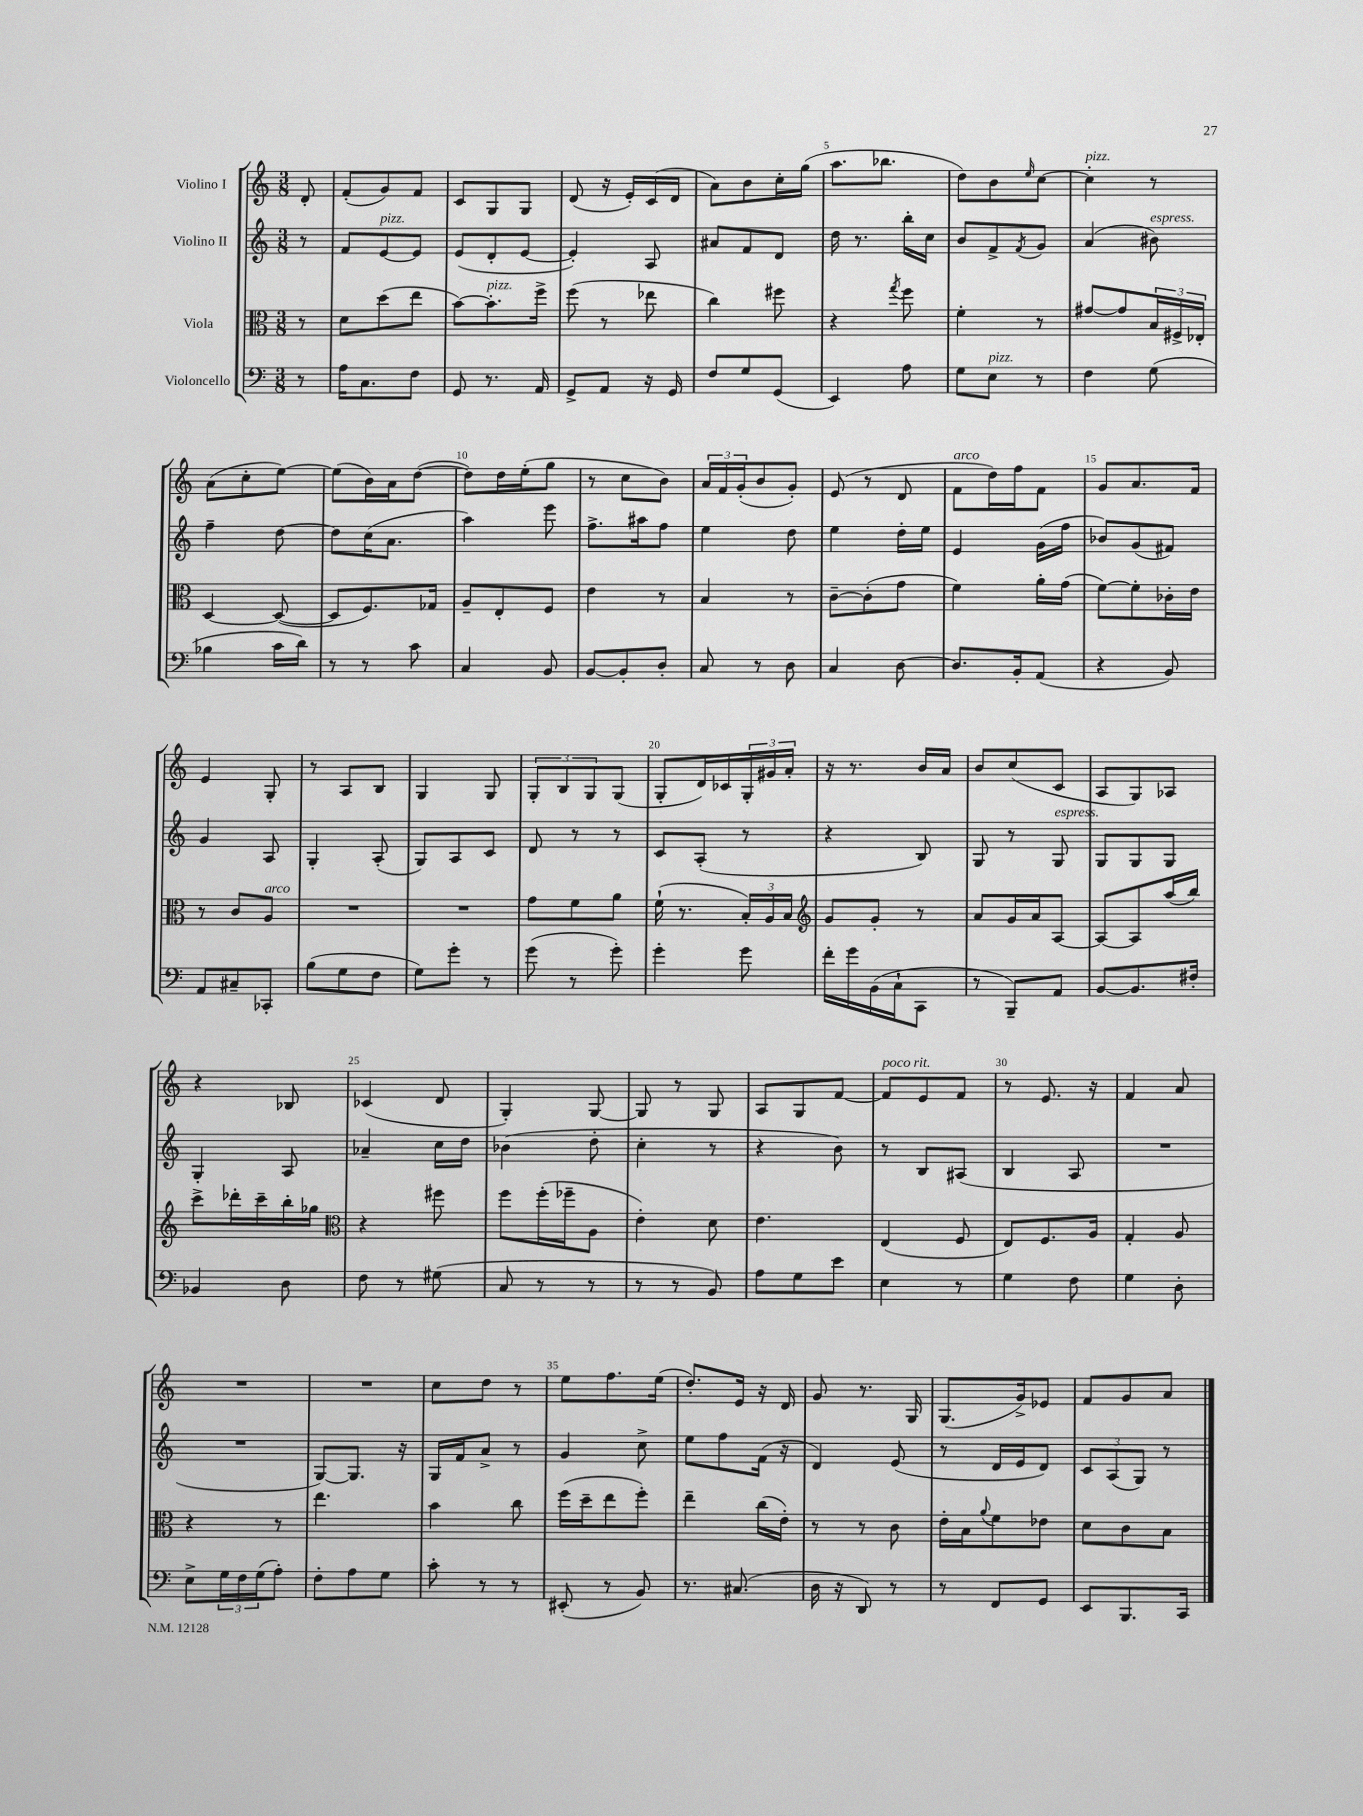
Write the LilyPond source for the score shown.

<<
\new StaffGroup <<
\new Staff = "s0" \with { instrumentName = "Violino I" } {
    \clef treble \key c \major \numericTimeSignature \time 3/8 \partial 8
    d'8-. |
    f'8-.( g'8) f'8 |
    c'8 g8 g8 |
    d'8( r16 e'16-.) c'16( d'16 |
    a'8) b'8 c''16-. g''16( |
    a''8. bes''8. |
    d''8) b'8 \grace { e''16 } c''8~ |
    c''4-.^\markup { \italic "pizz." } r8 |
    a'8( c''8-. e''8~) |
    e''8( b'16) a'16 d''8~( |
    d''8) d''16 e''16-.( g''8 |
    r8 c''8 b'8) |
    \tuplet 3/2 { a'16 f'16 g'16-.( } b'8 g'8-.) |
    e'8( r8 d'8 |
    f'8^\markup { \italic "arco" } d''16) f''16 f'8 |
    g'8 a'8. f'16 |
    e'4 g8-. |
    r8 a8 b8 |
    g4 g8 |
    \tuplet 3/2 { g8-. b8 g8 } g8( |
    g8-. d'16) ces'16 \tuplet 3/2 { g16-. gis'16 a'16-. } |
    r16 r8. b'16 a'16 |
    b'8 c''8( c'8 |
    a8 g8) aes8 |
    r4 bes8 |
    ces'4( d'8 |
    g4-.) g8~ |
    g8 r8 g8 |
    a8 g8 f'8~ |
    f'8^\markup { \italic "poco rit." } e'8 f'8 |
    r8 e'8. r16 |
    f'4 a'8 |
    R4. |
    R4. |
    c''8 d''8 r8 |
    e''8 f''8. e''16( |
    d''8.-.) e'16 r16 d'16 |
    g'8 r8. g16 |
    g8.( g'16->) ees'8 |
    f'8 g'8 a'8 \bar "|." |
}
\new Staff = "s1" \with { instrumentName = "Violino II" } {
    \clef treble \key c \major \numericTimeSignature \time 3/8 \partial 8
    r8 |
    f'8 e'8~^\markup { \italic "pizz." } e'8 |
    e'8( d'8-. e'8~ |
    e'4-.) a8 |
    ais'8 f'8 d'8 |
    d''16 r8. b''16-. c''16 |
    b'8 f'8-> \acciaccatura { f'8 } g'8 |
    a'4( bis'8^\markup { \italic "espress." }) |
    f''4-- d''8~ |
    d''8 c''16( a'8. |
    a''4) e'''8 |
    f''8.-> ais''16 f''8 |
    e''4 d''8 |
    e''4 d''16-. e''16 |
    e'4 g'16( f''16 |
    bes'8) g'8( fis'8) |
    g'4 a8 |
    g4-. a8-.( |
    g8) a8 c'8 |
    d'8 r8 r8 |
    c'8 a8-.( r8 |
    r4 b8) |
    g8 r8 g8^\markup { \italic "espress." } |
    g8 g8 g8 |
    g4-. a8 |
    aes'4-- c''16 d''16 |
    bes'4( d''8-. |
    c''4-. r8 |
    r4 b'8) |
    r8 b8 ais8( |
    b4 a8 |
    R4. |
    R4. |
    g8~) g8. r16 |
    g16 f'16 a'8-> r8 |
    g'4 c''8-> |
    e''8 f''8 f'16( r16 |
    d'4) e'8( |
    r8 d'16 e'16 d'8) |
    \tuplet 3/2 { c'8 a8( g8) } r8 \bar "|." |
}
\new Staff = "s2" \with { instrumentName = "Viola" } {
    \clef alto \key c \major \numericTimeSignature \time 3/8 \partial 8
    r8 |
    d'8 d''8( e''8 |
    b'8~) b'8.-.^\markup { \italic "pizz." } f''16-> |
    f''8( r8 ees''8 |
    c''4) fis''8 |
    r4 \acciaccatura { g''8 } f''8 |
    f'4-. r8 |
    gis'8~ gis'8 \tuplet 3/2 { b16 fis16-> ees16-. } |
    d4~ d8~( |
    d8 f8.) ges16 |
    a8-- e8-. f8 |
    e'4 r8 |
    b4 r8 |
    c'8~-- c'8-.( g'8 |
    f'4) a'16-. g'16( |
    f'8~) f'8-. ces'16-. e'16 |
    r8 c'8 a8^\markup { \italic "arco" } |
    R4. |
    R4. |
    g'8 f'8 a'8 |
    f'16-!( r8. \tuplet 3/2 { b16-.) a16 b16 } |
    \clef treble g'8 g'8-. r8 |
    a'8 g'16 a'16 a8~ |
    a8~ a8 a''16( b''16) |
    c'''8-> des'''16-. c'''16-- b''16-. ges''16 |
    \clef alto r4 fis''8 |
    f''8 f''16-.( fes''16-- a8 |
    e'4-.) d'8 |
    e'4. |
    e4( f8 |
    e8) f8. a16 |
    g4-. a8 |
    r4 r8 |
    e''4. |
    b'4 c''8 |
    f''16( d''16-- e''8 f''8-.) |
    e''4-- c''16( e'16-.) |
    r8 r8 c'8 |
    e'16-. b16 \appoggiatura { a'8 } f'8 ees'8 |
    d'8 c'8 b8 \bar "|." |
}
\new Staff = "s3" \with { instrumentName = "Violoncello" } {
    \clef bass \key c \major \numericTimeSignature \time 3/8 \partial 8
    r8 |
    a16 c8. f8 |
    g,8 r8. a,16 |
    g,8-> a,8 r16 g,16 |
    f8 g8 g,8( |
    e,4) a8 |
    g8 e8^\markup { \italic "pizz." } r8 |
    f4 g8( |
    bes4 c'16 d'16) |
    r8 r8 c'8 |
    c4 b,8 |
    b,8~ b,8-. d8-. |
    c8 r8 d8 |
    c4 d8~ |
    d8. b,16-. a,8( |
    r4 b,8) |
    a,8 cis8-- ces,8-. |
    b8( g8 f8 |
    g8) g'8-. r8 |
    g'8( r8 g'8-.) |
    g'4-. g'8 |
    f'16-. g'16 b,16( c16-! c,8 |
    r8 b,,8--) a,8 |
    b,8~ b,8. fis16-. |
    bes,4 d8 |
    f8 r8 gis8( |
    c8 r8 r8 |
    r8 r8 b,8) |
    a8 g8 e'8 |
    e4 r8 |
    g4 f8 |
    g4 d8-. |
    e8-> \tuplet 3/2 { g16 f16 g16( } a8-.) |
    f8-. a8 g8 |
    c'8-. r8 r8 |
    eis,8-.( r8 b,8) |
    r8. cis8.( |
    d16 r16 d,8) r8 |
    r8 f,8 g,8 |
    e,8 b,,8. c,16 \bar "|." |
}
>>
>>
\layout { \context { \Score \override BarNumber.break-visibility = ##(#f #t #t) barNumberVisibility = #(every-nth-bar-number-visible 5) } }
